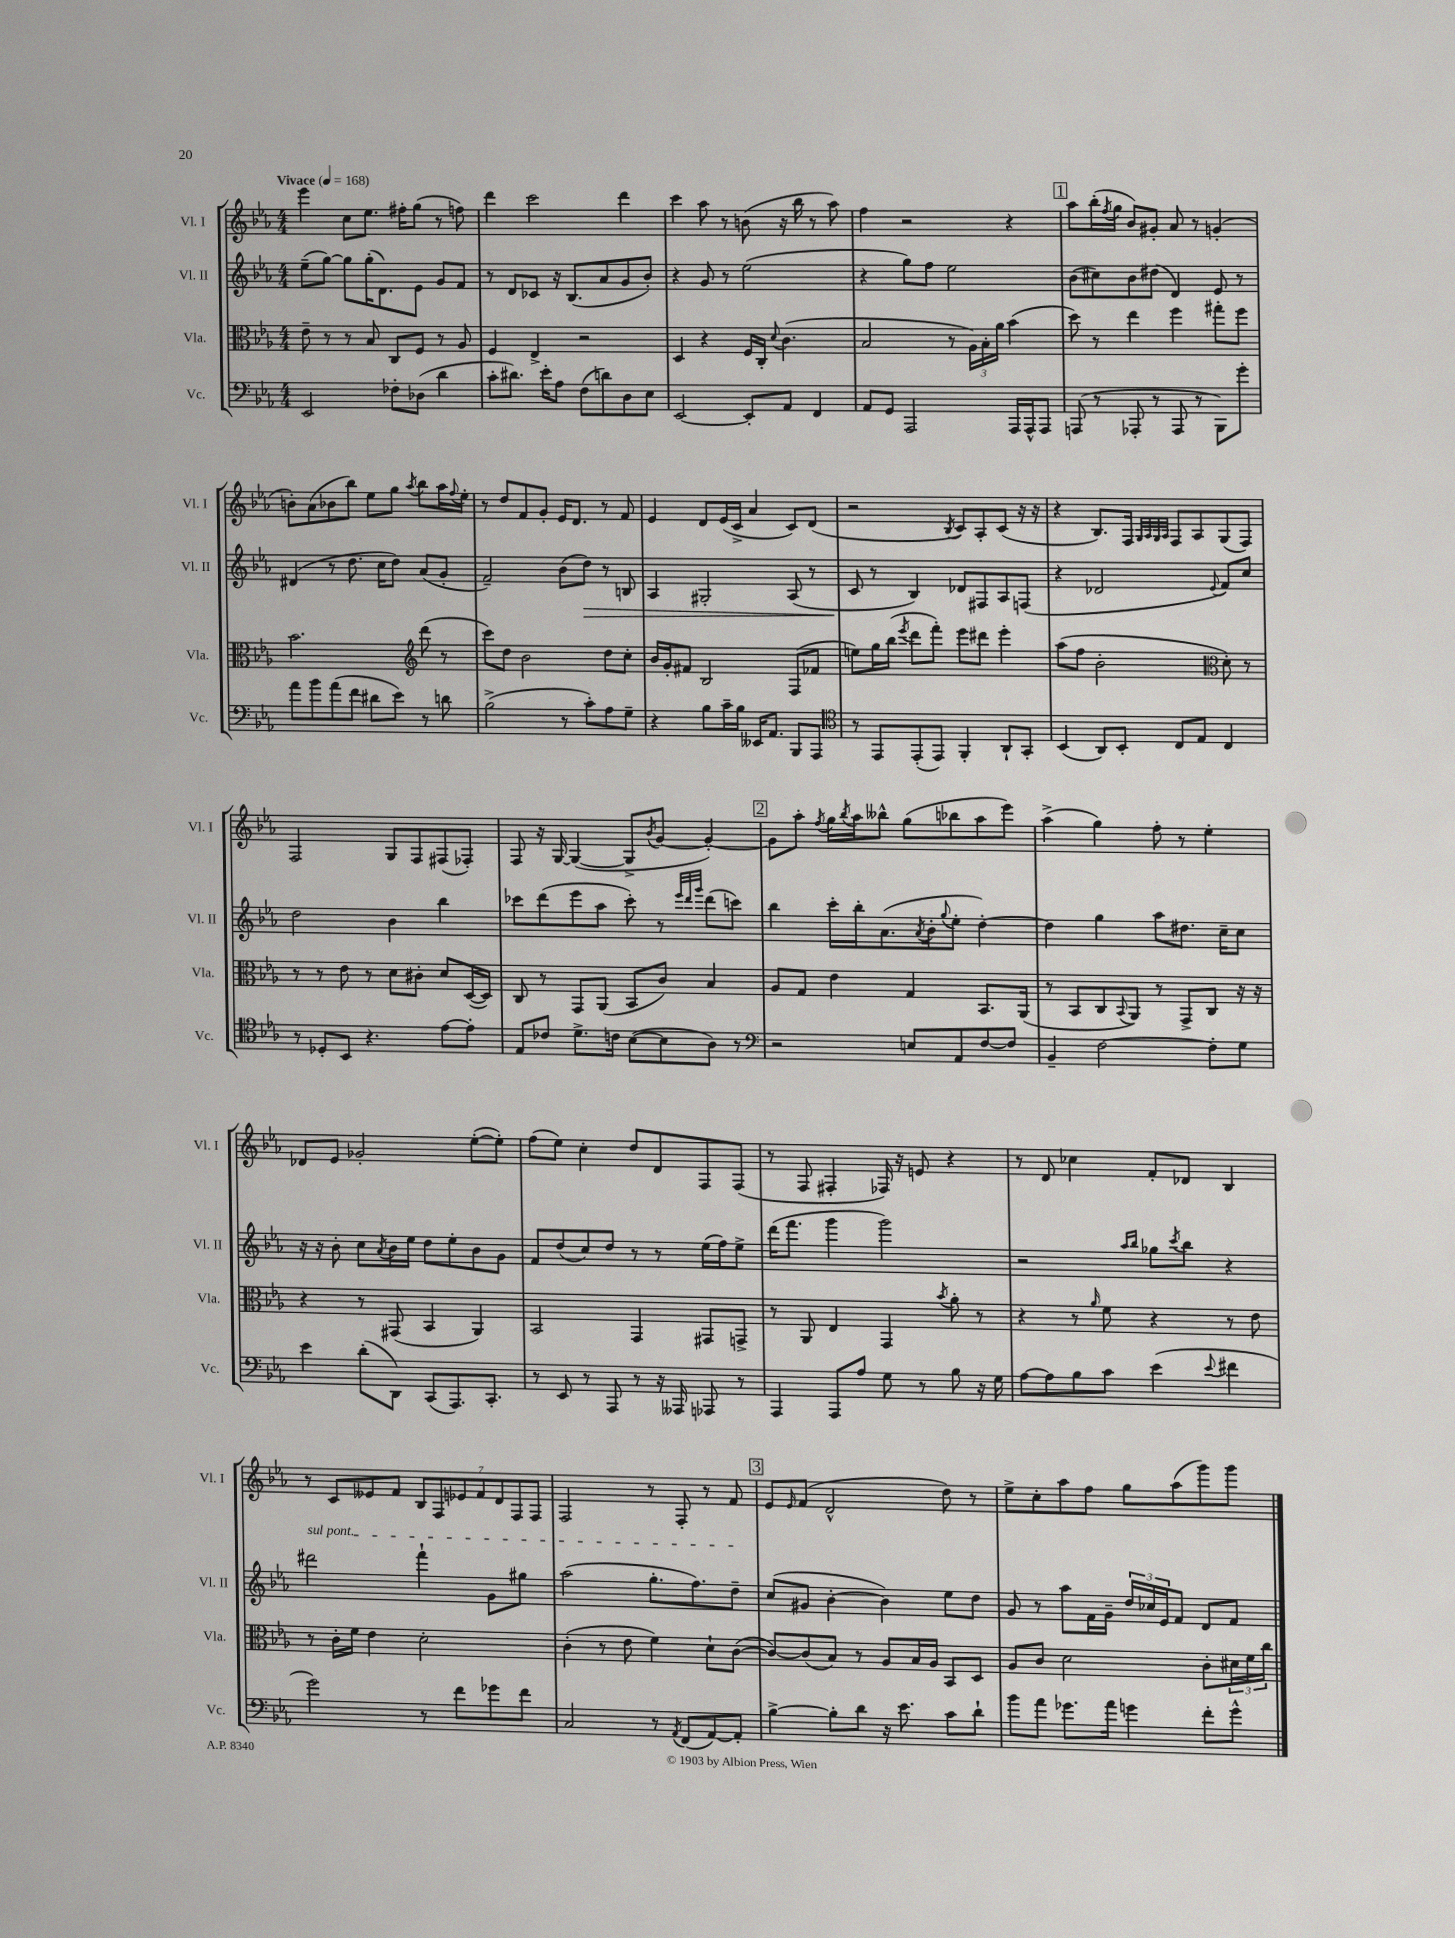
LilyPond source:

<<
\new StaffGroup <<
\new Staff = "s0" \with { instrumentName = "Vl. I" shortInstrumentName = "Vl. I" } {
    \clef treble \key ees \major \numericTimeSignature \time 4/4 \tempo "Vivace" 4 = 168
    ees'''4 c''8 ees''8. fis''16-. g''8( r8 f''8) |
    d'''4 c'''2 d'''4 |
    c'''4 aes''8 r8 b'8( r16 bes''16 r8 aes''8) |
    f''4 r2 r4 |
    \mark \markup { \box "1" } aes''8 bes''16-.( \acciaccatura { f''8 } g''16 bes'8) gis'8-. aes'8 r8 g'4-.( |
    b'8-.) aes'8( bes'8 bes''8) ees''8 g''8 \acciaccatura { aes''8 } bes''8 aes''16 \appoggiatura { f''8 } ees''16-. |
    r8 d''8 f'8 g'8-. ees'16 d'8. r8 f'8 |
    ees'4 d'8 ees'16( c'16-> aes'4 c'8) d'8( |
    r2 \acciaccatura { bes8 } c'8) aes8-. c'8( r16 r16 |
    r4 bes8.) f16 \grace { g32 aes32 g32 aes32 } f8 aes8 g8( f8) |
    f2 g8 f8 fis8( fes8-.) |
    f8 r16 g16~ g4~( g8-> \acciaccatura { bes'8 } g'8~ g'4~-.) |
    \mark \markup { \box "2" } g'8 aes''8-. \acciaccatura { f''8 } g''16 \acciaccatura { bes''8 } aes''16 beses''8-^ g''8( bes''8 aes''8 ees'''8) |
    aes''4->( g''4) f''8-. r8 ees''4-. |
    des'8 ees'8 ges'2-. ees''8~-.( ees''8-.) |
    f''8( ees''8) c''4-. d''8 d'8 f8 f8( |
    r8 f8 fis4-. fes16) r16 e'8 r4 |
    r8 d'8 ces''4 f'8-. des'8 bes4 |
    r8 c'8 eeses'8 f'8 \tuplet 7/4 { bes8 f8 ees'8 f'8 d'8 f8 f8 } |
    f2 r8 f8-. r8 f'8 |
    \mark \markup { \box "3" } ees'8 \grace { ees'16 } f'8( d'2-^ d''8) r8 |
    ees''8-> c''8-. aes''8 f''8 g''8 aes''8( g'''8) g'''8 \bar "|." |
}
\new Staff = "s1" \with { instrumentName = "Vl. II" shortInstrumentName = "Vl. II" } {
    \clef treble \key ees \major \numericTimeSignature \time 4/4
    ees''8--( g''8~) g''8 g''16-.( d'8.) ees'8 g'8 f'8 |
    r8 d'8 ces'8 r16 bes8.( aes'8 g'8 bes'8-.) |
    r4 g'8 r8 ees''2( |
    r4 g''8) f''8 ees''2 |
    \mark \markup { \box "1" } bes'8( cis''8) bes'8 dis''8( d'4) ees'8 r8 |
    dis'4( r8 d''8. c''16 d''8) aes'8( g'8-. |
    f'2--) bes'8( d''8\>) r8 b8 |
    aes4 gis2-. aes8( r8 |
    c'8\! r8 bes4) des'8 fis8 aes8 f8( |
    r4 des'2 \appoggiatura { ees'8 } f'8) c''8 |
    d''2 bes'4 bes''4 |
    ces'''8 d'''8( ees'''8 aes''8 ces'''8-.) r8 \grace { ees'''32 d'''32 g'''32 } d'''8( c'''8) |
    \mark \markup { \box "2" } bes''4 c'''16-. bes''16-. aes'8.( \acciaccatura { aes'8 } bes'16-. \appoggiatura { g''8 } ees''8-. d''4~-.) |
    d''4 g''4 aes''8 dis''8. c''16-- c''8 |
    r16 r16 bes'8-. c''8 \acciaccatura { aes'8 } bes'16 ees''16 d''8 ees''8-. bes'8 g'8 |
    f'8 d''8( c''8) d''8 r8 r8 ees''16( f''16) ees''8-> |
    d'''16( f'''8. g'''4 g'''2) |
    r2 \grace { aes''16 bes''16 } ges''8 \acciaccatura { c'''8 } bes''8 r4 |
    \once \override TextSpanner.bound-details.left.text = \markup { \italic "sul pont." } dis'''2\startTextSpan f'''4-! g'8 gis''8 |
    aes''2( g''8.-. f''8.) d''8--\stopTextSpan |
    \mark \markup { \box "3" } c''8( gis'8 bes'4~-. bes'4) ees''8 d''8 |
    g'8 r8 aes''8 f'16 g'16-- \tuplet 3/2 { d''16 ces''16 ees'16 } f'8 d'8 f'8 \bar "|." |
}
\new Staff = "s2" \with { instrumentName = "Vla." shortInstrumentName = "Vla." } {
    \clef alto \key ees \major \numericTimeSignature \time 4/4
    ees'8-- r8 r8 bes8 c8 f8 r8 aes8 |
    f4 ees4-> r2 |
    d4 r4 f16 c16-. \appoggiatura { d'8 } c'4.( |
    bes2 r8 \tuplet 3/2 { aes16) bes16-. aes'16 } bes'4( |
    \mark \markup { \box "1" } d''8) r8 ees''4 f''4 gis''8-. f''8 |
    bes'2. \clef treble d'''8( r8 |
    c'''8) d''8 bes'2 d''8 c''8-. |
    bes'16 g'16-. fis'8 bes2 f8( fes'8 |
    e''8) g''16 bes''16( \acciaccatura { ees'''8 } d'''8 f'''8-.) ees'''8 dis'''8 ees'''4-. |
    aes''8( f''8 bes'2-. \clef alto d'8-.) r8 |
    r8 r8 ees'8 r8 d'8 cis'8-. d'8 d16~( d16) |
    c8 r8 g,8 aes,8( bes,8 c'8) bes4 |
    \mark \markup { \box "2" } aes8 g8 ees'4 g4 bes,8. aes,16( |
    r8 bes,8 c8 \appoggiatura { bes,8 } aes,8) r8 g,8-> c8 r16 r16 |
    r4 r8 gis,8( bes,4 aes,4) |
    bes,2 g,4 gis,8 g,8-> |
    r8 aes,8 ees4 g,4 \acciaccatura { bes'8 } aes'8-. r8 |
    r4 r8 \grace { aes'16 } f'8 r4 r8 ees'8 |
    r8 c'16-. f'16 ees'4 d'2-. |
    c'4-.( r8 ees'8 f'4) d'8-! c'8~( |
    \mark \markup { \box "3" } c'8~) c'8( bes8) r8 aes8 bes16 aes16 bes,8 d8 |
    aes8 c'8 d'2 c'8-. \tuplet 3/2 { dis'16 f'16 c''16 } \bar "|." |
}
\new Staff = "s3" \with { instrumentName = "Vc." shortInstrumentName = "Vc." } {
    \clef bass \key ees \major \numericTimeSignature \time 4/4
    ees,2 fes8-. des8( d'4 |
    c'8-. dis'8.) ees'16-. aes8 f8( d'8) d8 ees8 |
    ees,2~ ees,8-. aes,8 f,4 |
    aes,8 g,8 aes,,2 aes,,16 aes,,16-^ aes,,8 |
    \mark \markup { \box "1" } a,,8( r8 aes,,8-. r8 aes,,8 r8 bes,,8) g'8-. |
    aes'8 bes'8 aes'8( f'8 dis'8 ees'8) r8 d'8 |
    bes2->( r8 c'8-.) aes8 g8-- |
    r4 bes8 c'16-- bes16 eeses,16 aes,8. bes,,8 aes,,8 |
    \clef tenor r8 ees,8 ees,8-.( ees,8) f,4-. aes,8-! g,8-. |
    bes,4( aes,8) bes,8-. c8 ees8 c4 |
    r8 des8-. bes,8 r4. ees'8~ ees'8-. |
    ees8 ces'8 d'8.-> c'16 bes8~( bes8 aes8) r8 |
    \mark \markup { \box "2" } \clef bass r2 e8 aes,8 f8~ f8 |
    bes,4-- f2~ f8-. g8 |
    ees'4 d'8-.( d,8) c,8( aes,,8.) c,8.-. |
    r8 ees,8 r8 aes,,8 r8 r16 aeses,,16 aes,,8 r8 |
    aes,,4 aes,,8 aes8 g8 r8 bes8 r16 g16 |
    aes8~ aes8 bes8 c'8 ees'4( \appoggiatura { ees'8 } fis'4 |
    g'2) r8 f'8 ges'8 f'8 |
    c2 r8 \acciaccatura { aes,8 } f,8( aes,8~) aes,8-. |
    \mark \markup { \box "3" } bes4~-> bes8-. d'8 r16 ees'8. c'8 d'8-! |
    bes'8 aes'8 ges'8. aes'16 g'4 f'8-. g'8-^ \bar "|." |
}
>>
>>
\layout { \context { \Score \remove "Bar_number_engraver" } }
